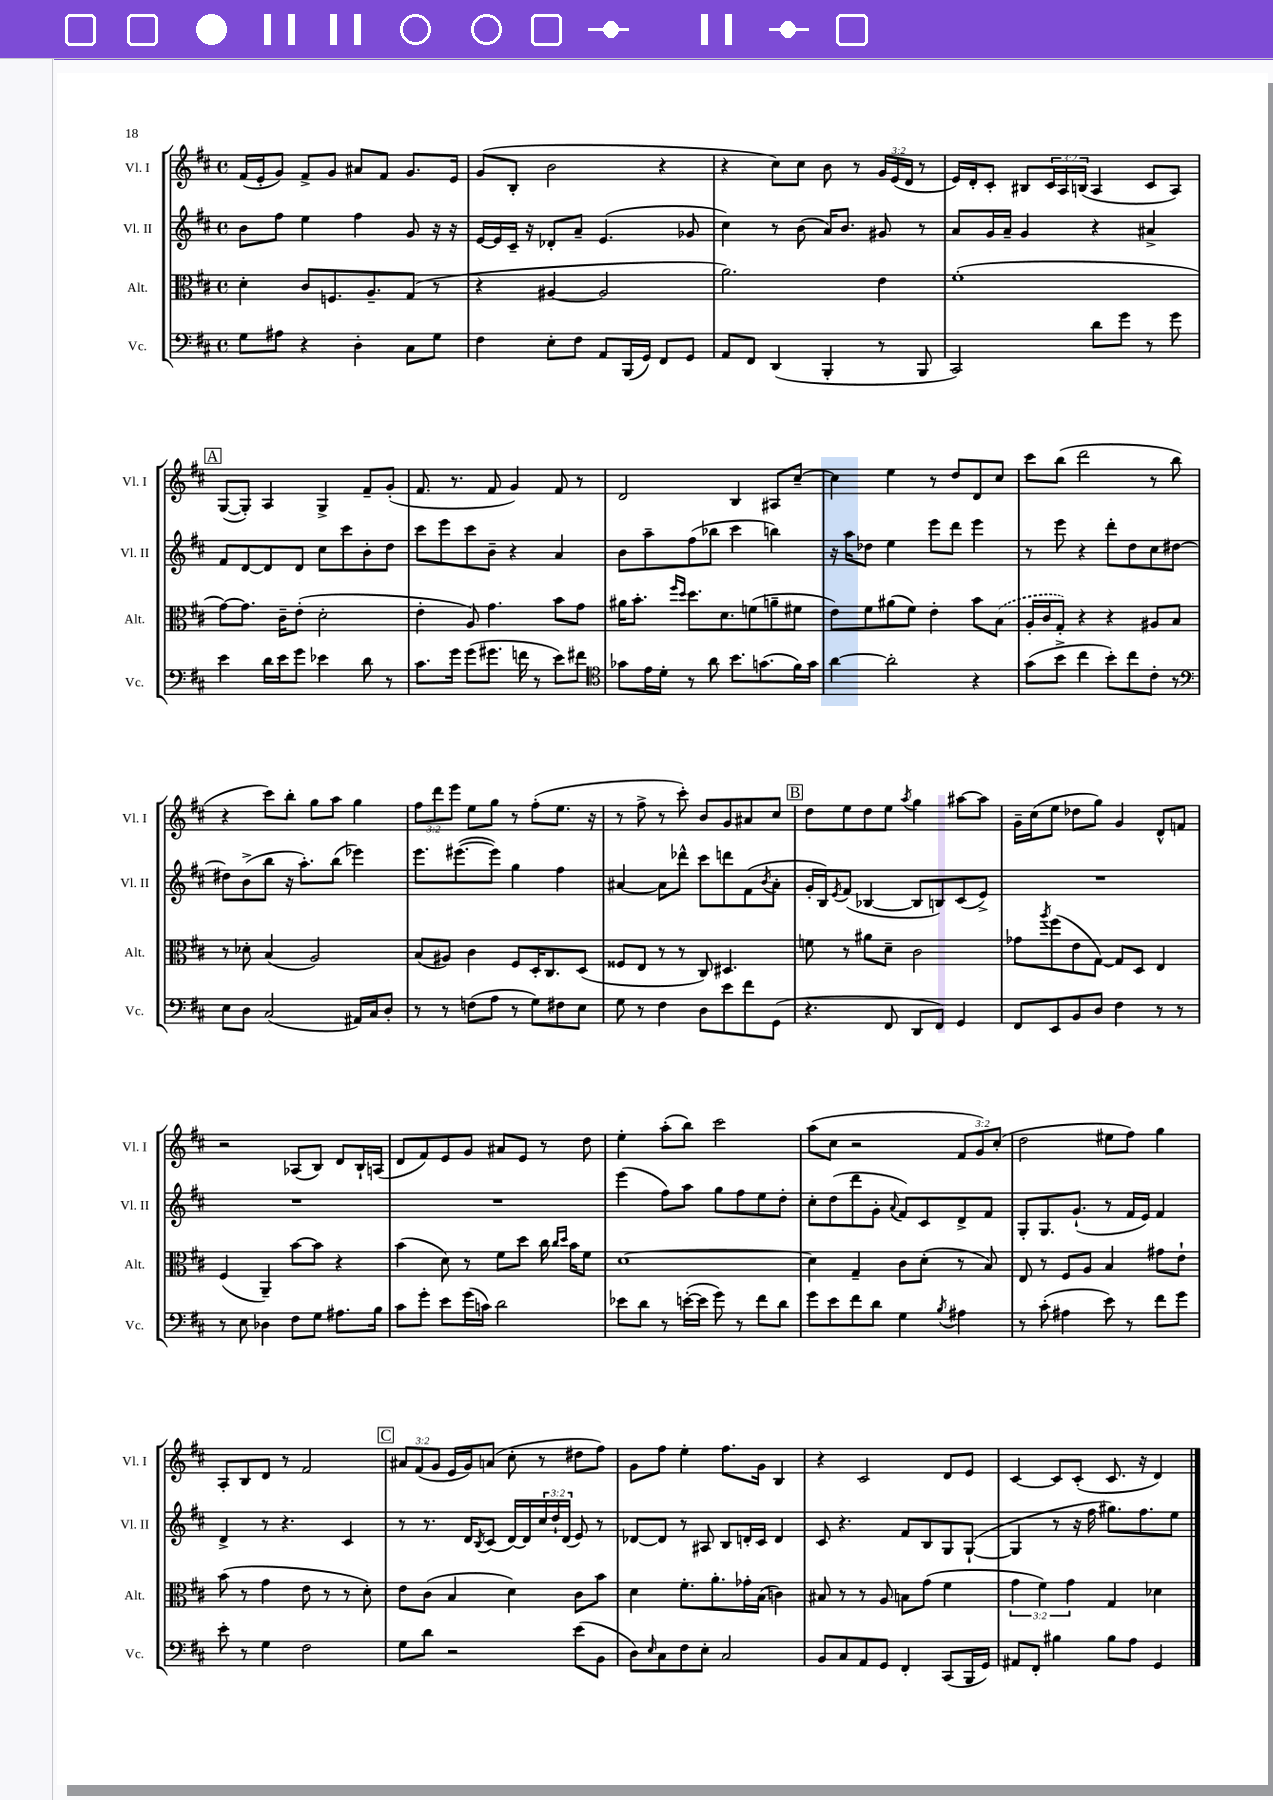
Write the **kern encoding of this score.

**kern	**kern	**kern	**kern
*part4	*part3	*part2	*part1
*staff4	*staff3	*staff2	*staff1
*I"Vc.	*I"Alt.	*I"Vl. II	*I"Vl. I
*I'Vc.	*I'Alt.	*I'Vl. II	*I'Vl. I
*clefF4	*clefC3	*clefG2	*clefG2
*k[f#c#]	*k[f#c#]	*k[f#c#]	*k[f#c#]
*M4/4	*M4/4	*M4/4	*M4/4
*met(c)	*met(c)	*met(c)	*met(c)
=1	=1	=1	=1
8G\L	4d'\	8b\L	(16f#/LL
.	.	.	16e'/J
8A#X\J	.	8ff#\J	8g/J)
4r	8c#/L	4ee\	8f#^/L
.	8.Fn/	.	8g/J
4D'\	.	4ff#\	8a#X/L
.	8.A~/	.	.
.	.	.	8f#/J
8C#\L	(8G/J	8g/	8.g/L
8G\J	8r	16r	.
.	.	16r	16e/Jk
=2	=2	=2	=2
4F#\	4r	[16e/LL	(8g/L
.	.	16e/]	.
.	.	16c#~/JJ	8B'/J
.	.	16r	.
8E'\L	[4A#X/	8d-X'/L	2b\
8F#\J	.	8a~/J	.
8AA/L	2A#/]	(4.e/	.
(16BBB/L	.	.	.
16GG/JJ)	.	.	.
8FF#/L	.	.	4r
8GG/J	.	8g-X/	.
=3	=3	=3	=3
8AA/L	2.a\)	4cc#\)	4r
8FF#/J	.	.	.
(4DD/	.	8r	8cc#\L)
.	.	(8b\	8cc#\J
4BBB'/	.	16a/KL)	8b\
.	.	8.b/J	.
.	.	.	8r
8r	4e\	8g#X/	24g/LL
.	.	.	(24e/
.	.	.	24d/JJ
8BBB/	.	8r	8r
=4	=4	=4	=4
2CC#/)	(1f#'	8a/L	16e/LL)
.	.	.	16d'/J
.	.	16g/L	8c#'/J
.	.	16a~/JJ	.
.	.	4g/	8B#X/L
.	.	.	24c#/L
.	.	.	24A/
.	.	.	(24Bn/JJ
8d\L	.	4r	4A/
8g\J	.	.	.
8r	.	4a#X^/	8c#/L
8g\	.	.	8A/J)
!!LO:LB:g=z
!!LO:REH:place=s1:t=A
=5	=5	=5	=5
4e\	[8g\L)	8f#/L	([8G/L
.	8.g\J]	[8d/	8G'/J])
16d\LL	.	8d/]	4A/
16e\J	16c#~\KL	.	.
8g\J	(8e'\J	8d/J	.
4e-X\	2d'\	8cc#\L	4G^/
.	.	8ccc#\	.
8d\	.	8b'\	8f#~/L
8r	.	8dd\J	(8g'/J
=6	=6	=6	=6
8.c#\L	4e'\	8ccc#\L	8.f#/
.	.	8eee\	.
16g\Jk	.	.	8.r
(8g\L	8A/)	8ccc#\	.
8.g#X\J	4.g\	8b~\J	8f#/
.	.	4r	4g/)
16fn\	.	.	.
8r	.	.	.
8e\L)	8b\L	4a/	8f#/
8f#X\J	8g\J	.	8r
=7	=7	=7	=7
*clefC4	*	*	*
8g-X\L	16a#X\KL	8b\L	2d/
.	8.b'\J	.	.
16e\L	.	8aa~\	.
16d'\JJ	.	.	.
.	16qqff#/LL	.	.
.	16qqdd/JJ	.	.
8r	8.dd\L	(8ff#\	.
8a\	.	8bb-X\J	.
.	8.d\	.	.
8.b\L	.	4ccc#\	4B/
.	(8fn\	.	.
(8.gn\	.	.	.
.	8an~\	4bbn\)	8A#X/L
16f#\L)	8f#X\J	.	[8cc#~/J
16g\JJ	.	.	.
=8	=8	=8	=8
[4a\	8e\L)	16r	4cc#\]
.	.	16aa\KL	.
.	8f#\	8dd-X\J	.
2a'\]	(8a#X\	4ee\	4ee\
.	8f#\J)	.	.
.	4e'\	8eee\L	8r
.	.	8ddd\J	8dd/L
4r	8b\L	4eee\	8d/
.	(8B\J	.	8cc#/J
=9	=9	=9	=9
(8g\L	16A'/LL	8r	8ccc#\L
.	16c#/J	.	.
8b^\J	8G'/J)	8eee\	(8bb\J
4cc#\	4r	4r	2ddd\
8b'\L)	4r	8ddd'\L	.
8cc#\	.	8dd\	.
8c#'\J	8A#X/L	8cc#\	8r
8r	8B/J	[8dd#X\J	8bb\
!!LO:LB:g=z
=10	=10	=10	=10
*clefF4	*	*	*
8E\L	8r	8dd#X\L]	4r
8D\J	8d-X'\	(8b^\	.
(2C#/	(4B/	8bb\J	8ccc#\L)
.	.	16r	8bb'\J
.	.	8.aa'\L)	.
.	2A/)	.	8gg\L
.	.	(8bb\J	8aa\J
16AA#X/LL)	.	4eee-X\)	4gg\
16C#/J	.	.	.
8D'/J	.	.	.
=11	=11	=11	=11
8r	(8B/L	8.eee\L	12ff#\L
.	.	.	12ddd\
8r	8A#X/J)	.	.
.	.	.	12eee\J
.	.	([8.eee#X\	.
(8Fn\L	4c#\	.	8ee\L
8A\J	.	8eee#\J])	8gg\J
8r	8F#/L	4gg\	8r
8G\L)	16D'/K	.	(8ff#'\L
.	8.C#/	.	.
8F#X\	.	4ff#\	8.ee\J
8E\J	(8D/J	.	.
.	.	.	16r
=12	=12	=12	=12
8G\	8F##X/L	[4a#X/	8r
8r	8E/J	.	8ff#^\
4F#\	8r	8a#\L]	8r
.	8r	8ddd-X^^\J	8ccc#'\)
8D\L	8C#/)	8ccc#\L	8b/L
8e\	4.D#X/	8dddn\	8g/
8f#\	.	(8f#\	8a#X/
.	.	8qb/	.
(8GG\J	.	8a#'\J	8cc#/J
!!LO:REH:place=s1:t=B
=13	=13	=13	=13
4.r	8fn\	16g'/LL	8dd\L
.	.	16B/J)	.
.	.	8qe/	.
.	8r	(8f#/J	8ee\
.	8a#X\L	[4B-X/	8dd\
8FF#/	8d~\J	.	8ee\J
.	.	.	8qaa/
8DD/L	2c#\	8B-/L]	4gg\
8FF#/J)	.	8Bn/)	.
4GG/	.	(8c#/	[8aa#X\L
.	.	8e^/J)	8aa#\J]
=14	=14	=14	=14
8FF#/L	8g-X\L	1r	16g~\LL
.	.	.	(16cc#\J
.	8qaa/	.	.
8EE/	(8ff#\	.	8ee\J
8BB/	8e\	.	8dd-X\L
8D/J	[8G\J)	.	8gg\J)
4F#\	8G/L]	.	4g/
.	8D/J	.	.
8r	4E/	.	8d^^/L
8r	.	.	8fn/J
!!LO:LB:g=z
=15	=15	=15	=15
8r	(4F#/	1r	2r
8E\	.	.	.
4D-X\	4AA~/)	.	.
8F#\L	[8b\L	.	(8A-X/L
8G\J	8b\J]	.	8B/J)
8.A#X\L	4r	.	8d/L
.	.	.	16B`/L
16B\Jk	.	.	(16An/JJ
=16	=16	=16	=16
8c#\L	(4b\	1r	8d/L
8g'\J	.	.	8f#/)
8e\L	8d\)	.	8e/
(16g\L	8r	.	8g/J
16cn\JJ)	.	.	.
2d\	8f#\L	.	8a#X/L
.	8dd\J	.	8e/J
.	16cc#\	.	8r
.	16qqcc#/LL	.	.
.	16qqdd/JJ	.	.
.	16b\KL	.	.
.	8f#\J	.	8dd\
=17	=17	=17	=17
8e-X\L	[1d	(4eee\	4ee'\
8d\J	.	.	.
8r	.	8ff#\L)	(8aa'\L
([16en'\LL	.	8aa\J	8bb\J)
16e\JJ]	.	.	.
8g\)	.	8gg\L	2ccc#\
8r	.	8ff#\	.
8f#\L	.	8ee\	.
8d\J	.	8dd'\J	.
=18	=18	=18	=18
8g\L	4d\]	8cc#'\L	(8aa\L
8e\	.	(8dd\	8cc#\J
8f#\	4G~/	8ddd\	2r
8d\J	.	8g'\J	.
.	.	8qqa/	.
4G\	8c#\L	8f#/L)	.
.	(8d'\J	8c#/	.
8qB/	.	.	.
4A#X\	8r	8d^/	12f#/L
.	.	.	12g/)
.	8B/)	8f#/J	.
.	.	.	(12cc#'/J
=19	=19	=19	=19
8r	8E/	8G'/L	2dd\
(8c#'\	8r	8.G/	.
4A#X\	8F#/L	.	.
.	.	(8.g`/J	.
.	8A/J	.	.
8e\)	4B/	8r	8ee#X\L
8r	.	16f#/LL	8ff#\J)
.	.	16e/JJ)	.
8f#\L	8g#X\L	4f#/	4gg\
8g\J	8e`\J	.	.
!!LO:LB:g=z
=20	=20	=20	=20
8e'\	(8b\	4d^/	8A'/L
8r	8r	.	8B/
4G\	4g\	8r	8d/J
.	.	4.r	8r
2F#\	8e\	.	2f#/
.	8r	.	.
.	8r	4c#/	.
.	8d'\)	.	.
!!LO:REH:place=s1:t=C
=21	=21	=21	=21
8G\L	8e\L	8r	12a#X/L
.	.	.	(12f#/
8d\J	(8c#\J	8.r	.
.	.	.	12g/J
2r	4B/	.	16e/LL
.	.	16d/KL	16g/J)
.	.	8qB/	.
.	.	(8c#/J	(8an/J
.	4d\)	[16d/LL)	8cc#'\
.	.	16d/]	.
.	.	24cc#/	8r
.	.	24dd`/	.
.	.	(24d/JJ	.
(8e\L	8c#\L	8e/)	8dd#X\L
8BB\J	8b\J	8r	8ff#\J)
=22	=22	=22	=22
8D\L)	4d\	[8d-X/L	8g\L
16qqE/	.	.	.
8C#\	.	8d-/J]	8ff#\J
8F#\	8.f#'\L	8r	4ee'\
8E'\J	.	8A#X/	.
.	8.a'\	.	.
2C#/	.	8B/L	8.ff#\L
.	16g-X'\L	16dn'/L	.
.	(16B\JJ	16c#/JJ	16g\Jk
.	4cn\)	4d/	4B/
=23	=23	=23	=23
8BB/L	8B#X/	8c#/	4r
8C#/	8r	4.r	.
8AA/	8r	.	2c#/
8GG/J	8A/	.	.
4FF#'/	8Bn\L	8f#/L	.
.	(8g\J	8B/	.
(8CC#/L	4f#\	8G/	8d/L
16BBB/L	.	([8G`/J	8e/J
16GG/JJ)	.	.	.
=24	=24	=24	=24
8AA#X/L	6g\	4G/]	[4c#/
8FF#'/J	.	.	.
.	6f#\)	.	.
4B#X\	.	8r	8c#/L]
.	6g\	.	.
.	.	16r	(8c#'/J
.	.	16ff#\	.
8B#\L	4G/	8.gg#X\L)	8.c#/
8A\J	.	.	.
.	.	8.ff#\	16r
4GG/	4d-X\	.	4d/)
.	.	8ee\J	.
==	==	==	==
*-	*-	*-	*-
